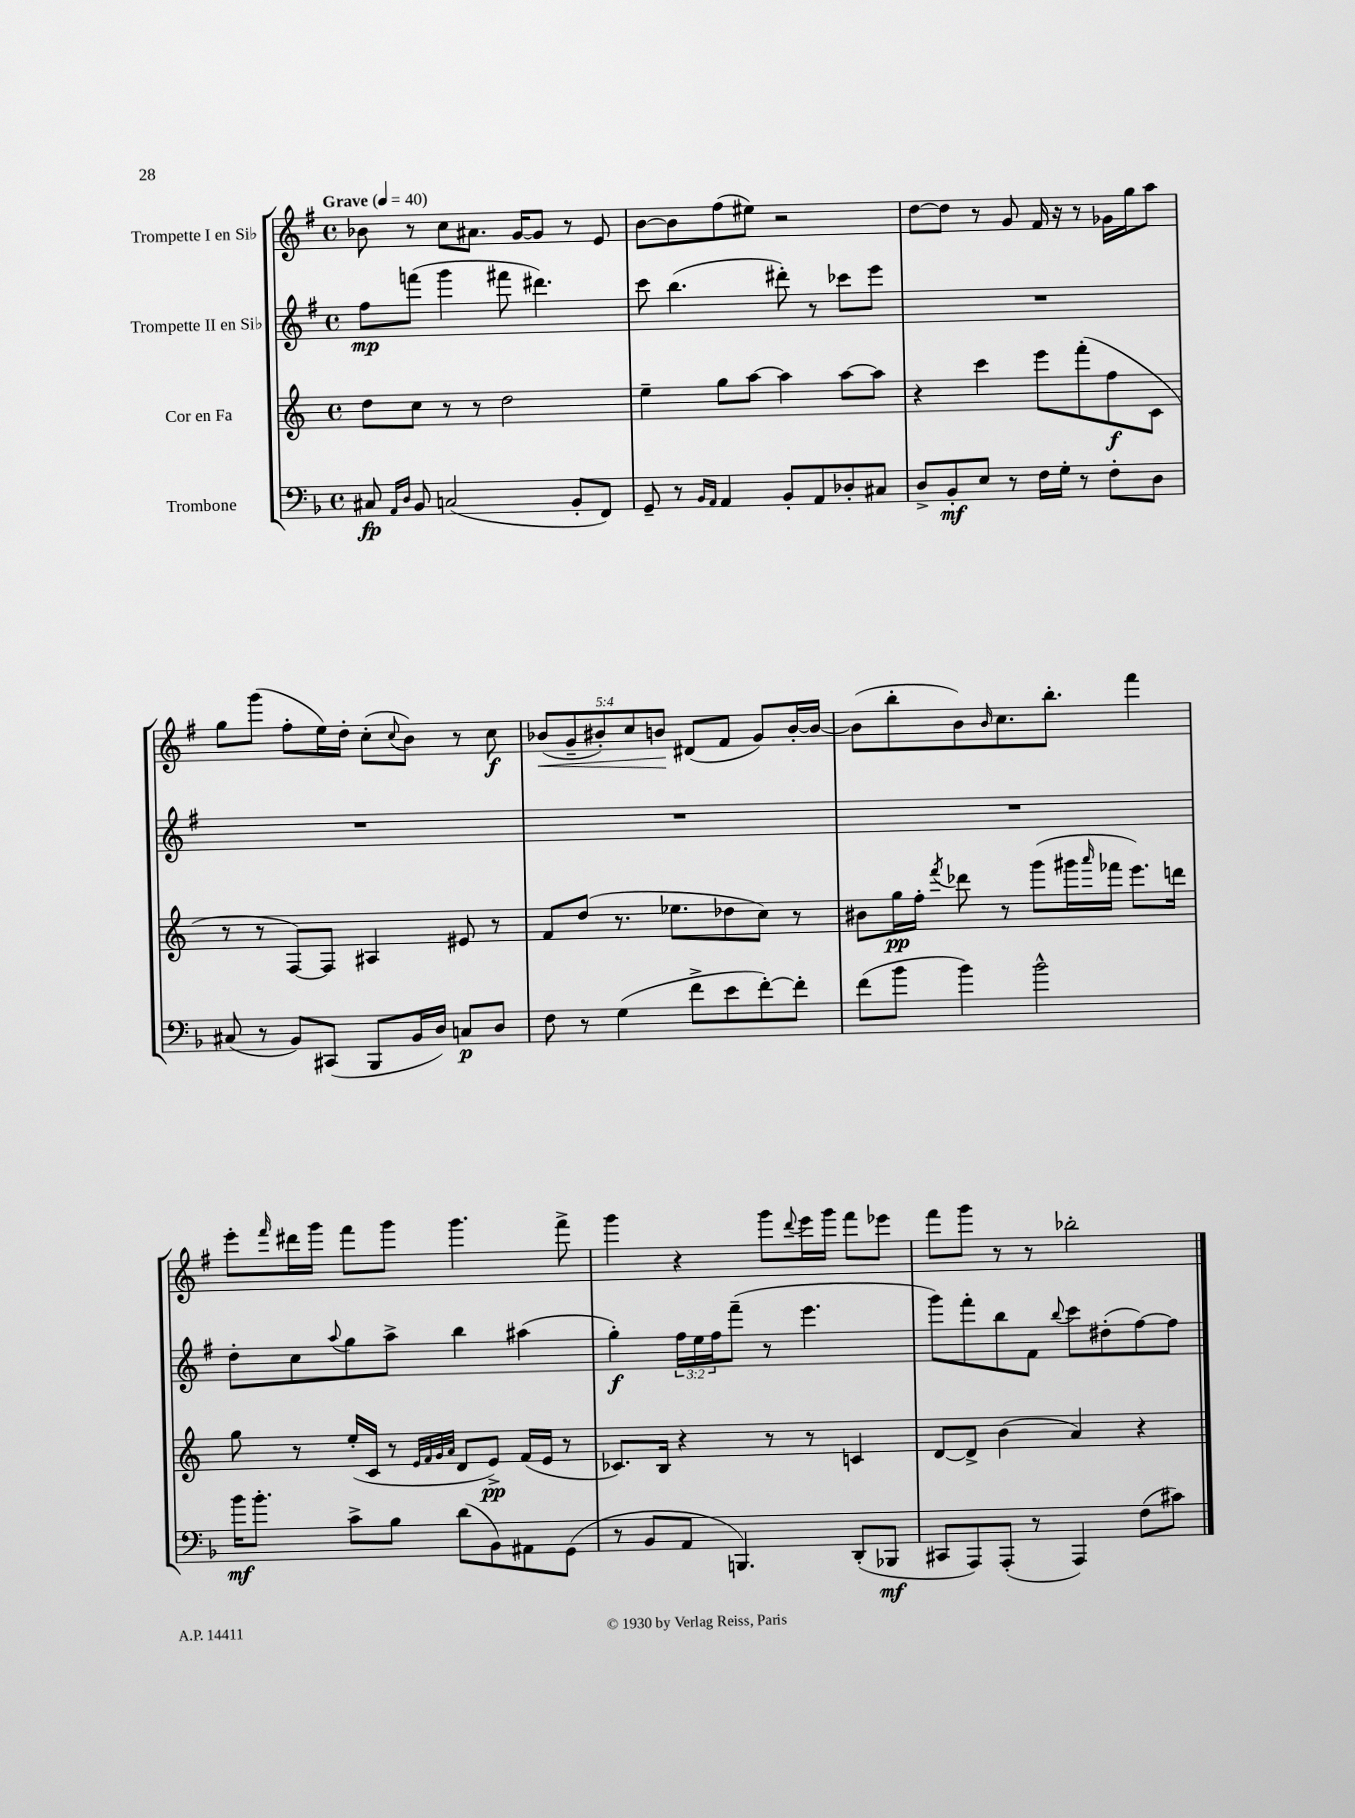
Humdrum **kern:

**kern	**kern	**kern	**kern
*staff4	*staff3	*staff2	*staff1
*clefF4	*clefG2	*clefG2	*clefG2
*k[b-]	*k[]	*k[f#]	*k[f#]
*M4/4	*M4/4	*M4/4	*M4/4
*met(c)	*met(c)	*met(c)	*met(c)
*MM40	*MM40	*MM40	*MM40
8C#	8dd	8ff#	8b-
16qqAA	.	.	.
16qqD	.	.	.
8BB-	8cc	(8fff	8r
(2C	8r	4ggg	8cc
.	8r	.	8.a#
.	2dd	8fff#	.
.	.	.	[16g
.	.	4.ddd#)	8g]
8BB-'	.	.	8r
8FF)	.	.	8e
=	=	=	=
8GG~	4ee~	8ccc	[8b
8r	.	(4.bb	8b]
16qqBB-	.	.	.
16qqAA	.	.	.
4AA	8gg	.	(8ff#
.	[8aa	.	8ee#)
8BB-'	4aa]	8ddd#')	2r
8AA	.	8r	.
8D-'	[8aa	8ccc-	.
8C#	8aa]	8eee	.
=	=	=	=
8D^	4r	1r	[8dd
8BB-'	.	.	8dd]
8E	4ccc	.	8r
8r	.	.	8g
16F	8eee	.	16f#
16G'	.	.	16r
8r	(8fff'	.	8r
8F'	8ff	.	16g-
.	.	.	16gg
8D	8c	.	8aa
=	=	=	=
(8C#	8r	1r	8gg
8r	8r	.	(8ggg
8BB-)	[8F)	.	8ff#'
(8CC#	8F]	.	16ee)
.	.	.	16dd'
8BBB-	4A#	.	(8cc'
.	.	.	8qqcc
16BB-	.	.	8b)
16D)	.	.	.
8C	8e#	.	8r
8D	8r	.	8cc
=	=	=	=
8F	8f	1r	(10b-
.	.	.	10g~
8r	(8dd	.	.
.	.	.	10b#')
(4G	8.r	.	.
.	.	.	10cc
.	.	.	10b
.	8.ee-	.	.
8f^	.	.	(8d#
8e	8dd-	.	8f#
[8f')	8cc)	.	8g)
8f']	8r	.	[16b'
.	.	.	16b_
=	=	=	=
(8f	8b#	1r	(8b]
8b-	16gg	.	8bb'
.	16ff'	.	.
.	8qfff	.	.
4b-)	8ddd-	.	8b)
.	.	.	16qqb
.	8r	.	8.cc
2b-^^	(8ggg	.	.
.	.	.	8.bb'
.	16ggg#	.	.
.	16qqaaa	.	.
.	16fff-	.	.
.	8.eee)	.	4fff#
.	16ddd	.	.
=	=	=	=
16b-	8gg	8dd'	8eee'
8.b-'	.	.	.
.	.	.	16qqfff#
.	8r	8cc	16ddd#
.	.	.	16ggg
.	.	8qqaa	.
8c^	(16ee'	8gg	8fff#
.	16c	.	.
8B-	8r	8aa^	8ggg
.	32qqe	.	.
.	32qqf	.	.
.	32qqg	.	.
.	32qqa	.	.
(8d	8d	4bb	4.ggg
8BB-)	8e^)	.	.
8AA#	(16f	(4aa#	.
.	16e	.	.
(8GG	8r	.	8fff#^
=	=	=	=
8r	8.c-)	4gg')	4ggg
8BB-	.	.	.
.	16B	.	.
8AA	4r	24ff#	4r
.	.	24ee	.
.	.	24ff#	.
4.BBB)	.	(8fff#~	.
.	8r	8r	8ggg
.	.	.	8qqddd
.	8r	4.eee	16eee
.	.	.	16ggg
(8DD'	4c	.	8fff#
8BBB-	.	.	8eee-
=	=	=	=
8CC#	[8d	8ggg)	8fff#
8AAA)	8d^]	8fff#'	8ggg
(8AAA'	(4b	8bb	8r
8r	.	8f#	8r
.	.	8qqbb	.
4AAA)	4a)	8ccc	2bb-'
.	.	(8dd#'	.
(8F	4r	[8ff#)	.
8c#)	.	8ff#]	.
==	==	==	==
*-	*-	*-	*-
